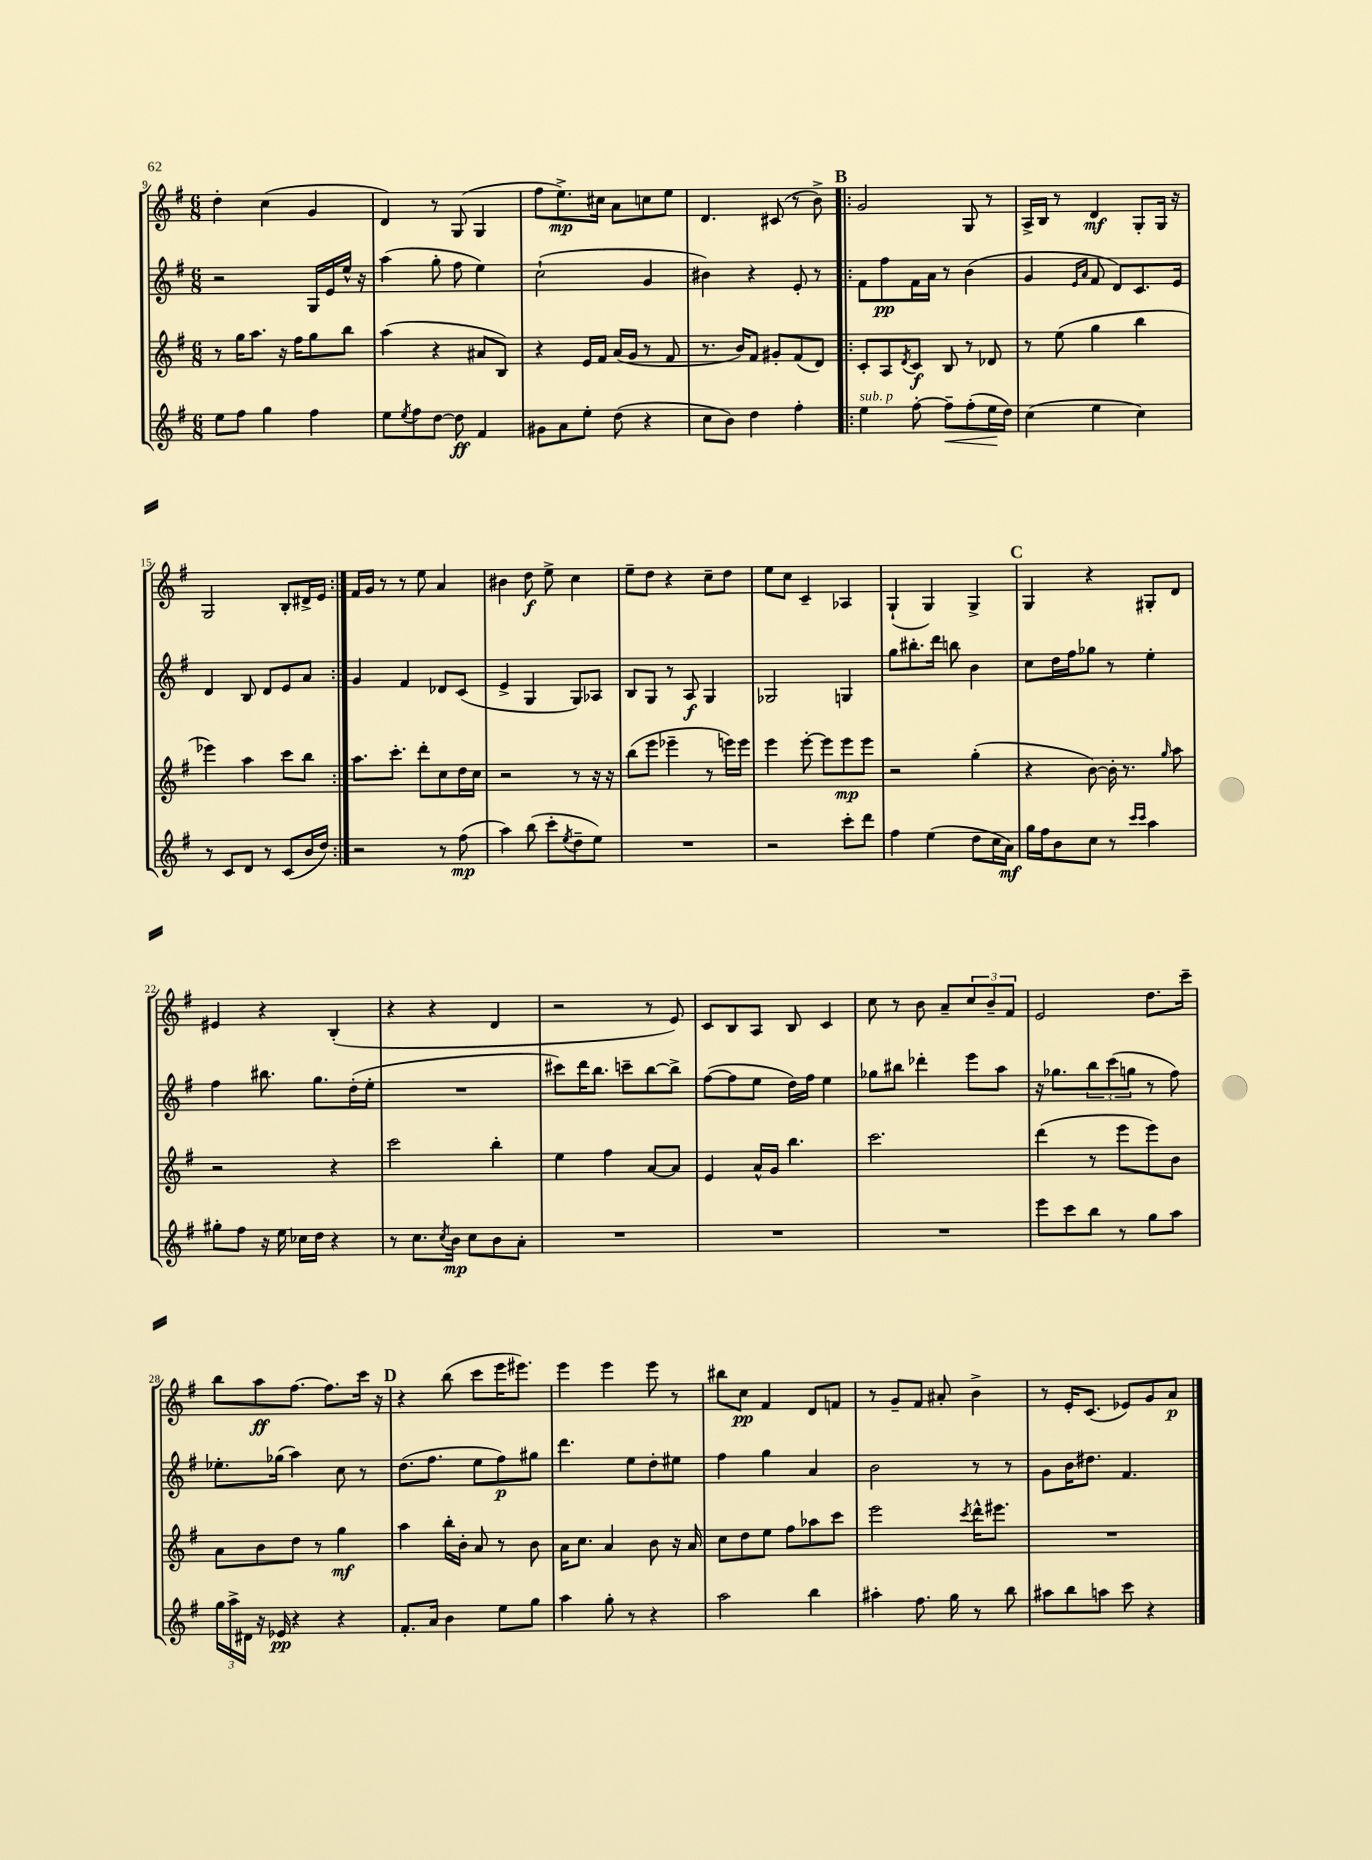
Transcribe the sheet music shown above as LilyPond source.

<<
\new StaffGroup <<
\new Staff = "s0" {
    \clef treble \key g \major \numericTimeSignature \time 6/8
    d''4-. c''4( g'4 |
    d'4) r8 g8( g4 |
    fis''8 e''8.->\mp) cis''16 a'8 c''8 e''8 |
    d'4. cis'8( r8 b'8->) |
    \repeat volta 2 { \mark \markup { \bold "B" } g'2 g8 r8 |
    a16-> b16 r8 d'4\mf g8-. g16 r16 |
    g2 b8-. dis'16-> e'16 | }
    fis'16 g'16 r8 r8 e''8 a'4 |
    bis'4 d''8\f e''8-> c''4 |
    e''8-- d''8 r4 c''8-- d''8 |
    e''8 c''8 c'4-- aes4 |
    g4-!( g4) g4-> |
    \mark \markup { \bold "C" } g4 r4 gis8-. d'8 |
    eis'4 r4 b4-.( |
    r4 r4 d'4 |
    r2 r8 e'8) |
    c'8 b8 a8 b8 c'4 |
    c''8 r8 b'8 a'8-- \tuplet 3/2 { c''8 b'8-- fis'8 } |
    e'2 d''8. c'''16-- |
    b''8 a''8\ff fis''8.~ fis''8. c'''16 r16 |
    \mark \markup { \bold "D" } r4 b''8( c'''8 e'''16 eis'''8.) |
    e'''4 e'''4 e'''8 r8 |
    bis''8 c''8\pp fis'4 d'8 f'8 |
    r8 g'8-- fis'8 ais'8-. b'4-> |
    r8 e'16-. c'8.( ees'8) g'8 a'8\p \bar "|." |
}
\new Staff = "s1" {
    \clef treble \key g \major \numericTimeSignature \time 6/8
    r2 g16 e'16 e''16-^ r16 |
    a''4( g''8-. fis''8 e''4) |
    c''2-!( g'4 |
    bis'4) r4 e'8-. r8 |
    \repeat volta 2 { \mark \markup { \bold "B" } fis'8 fis''8\pp fis'16 a'16 r8 b'4( |
    g'4 \grace { e'16 a'16 } fis'8 d'8) c'8. e'16 |
    d'4 b8 d'8 e'8 a'8 | }
    g'4 fis'4 des'8 c'8( |
    e'4-> g4 g8) aes8 |
    b8 g8 r8 a8\f g4 |
    ges2 g4 |
    g''8 bis''8.-. d'''16 b''8 b'4 |
    \mark \markup { \bold "C" } c''8 d''16 fis''16 ges''8 r8 e''4-. |
    fis''4 bis''8. g''8. d''16-.( e''16-. |
    R2. |
    cis'''8) d'''16 b''8. c'''8-- b''8~ b''8-> |
    fis''8~( fis''8 e''8 d''16) fis''16 e''4 |
    ges''8 bis''8 des'''4-. e'''8 a''8 |
    r16 ges''8. \tuplet 3/2 { b''8 c'''8( g''8 } r8 fis''8) |
    ees''8.-. ges''16( a''4) c''8 r8 |
    \mark \markup { \bold "D" } d''8.( fis''8. e''8 fis''8\p) gis''8 |
    d'''4. e''8 d''8-. eis''8 |
    fis''4 g''4 a'4 |
    b'2 r8 r8 |
    g'8 b'16 dis''8. fis'4. \bar "|." |
}
\new Staff = "s2" {
    \clef treble \key g \major \numericTimeSignature \time 6/8
    r8 g''16 a''8. r16 fis''16 g''8 b''8 |
    a''4( r4 ais'8 b8) |
    r4 e'16 fis'16 a'16( g'16 r8 fis'8 |
    r8. b'16) fis'8 gis'8-. fis'8( d'8) |
    \repeat volta 2 { \mark \markup { \bold "B" } c'8-. a8 \acciaccatura { d'8 } c'8\f b8 r8 des'8 |
    r8 e''8( g''4 b''4 |
    ees'''4) a''4 c'''8 b''8 | }
    a''8. c'''8.-. d'''8-. c''8 d''16 c''16 |
    r2 r8 r16 r16 |
    b''8( e'''8 ees'''4-- r8 e'''16) e'''16 |
    e'''4 e'''8~-. e'''8 e'''8\mp e'''8 |
    r2 g''4-.( |
    \mark \markup { \bold "C" } r4 b'8~) b'16-. r8. \grace { g''16 } a''8 |
    r2 r4 |
    c'''2 b''4-. |
    e''4 fis''4 a'8~ a'8 |
    e'4 a'16-^ g'16 b''4. |
    c'''2. |
    d'''4( r8 e'''8 e'''8) b'8 |
    a'8 b'8 d''8 r8 g''4\mf |
    \mark \markup { \bold "D" } a''4 b''16-. b'16-. a'8 r8 b'8 |
    a'16 c''8. a'4 b'8 r16 a'16 |
    c''8 d''8 e''8 fis''8 aes''8 c'''8 |
    e'''2 \acciaccatura { c'''8 } d'''16-^ eis'''8. |
    R2. \bar "|." |
}
\new Staff = "s3" {
    \clef treble \key g \major \numericTimeSignature \time 6/8
    e''8 fis''8 g''4 fis''4 |
    e''8 \acciaccatura { e''8 } fis''8 d''8~ d''8\ff fis'4 |
    gis'8 a'8 e''8-. d''8( r4 |
    c''8 b'8) d''4 fis''4-. |
    \repeat volta 2 { \mark \markup { \bold "B" } e''4^\markup { \italic "sub. p" } fis''8~-. fis''8--\< fis''8-.( e''16\! d''16) |
    c''4( e''4 c''4) |
    r8 c'8 d'8 r8 c'8( b'16 d''16) | }
    r2 r8 fis''8\mp( |
    a''4) b''8( c'''8-. \acciaccatura { e''8 } d''8-- e''8) |
    R2. |
    r2 c'''8-. d'''8 |
    fis''4 e''4( d''8 c''16 a'16\mf) |
    \mark \markup { \bold "C" } g''16 fis''16 b'8 c''8 r8 \grace { c'''16 c'''16 } a''4 |
    gis''8-. fis''8 r16 e''16 ces''16 d''16 r4 |
    r8 c''8. \acciaccatura { c''8 } b'16\mp c''8 b'8 a'8-. |
    R2. |
    R2. |
    R2. |
    e'''8 c'''8 b''8 r8 g''8 a''8 |
    \tuplet 3/2 { g''16 a''16-> dis'16 } r16 ees'16\pp r4 r4 |
    \mark \markup { \bold "D" } fis'8.-. a'16 b'4 e''8 g''8 |
    a''4 g''8-. r8 r4 |
    a''2 b''4 |
    ais''4-. fis''8. g''16 r8 b''8 |
    ais''8 b''8 a''8 c'''8 r4 \bar "|." |
}
>>
>>
\layout { \context { \Score currentBarNumber = #9 } }
